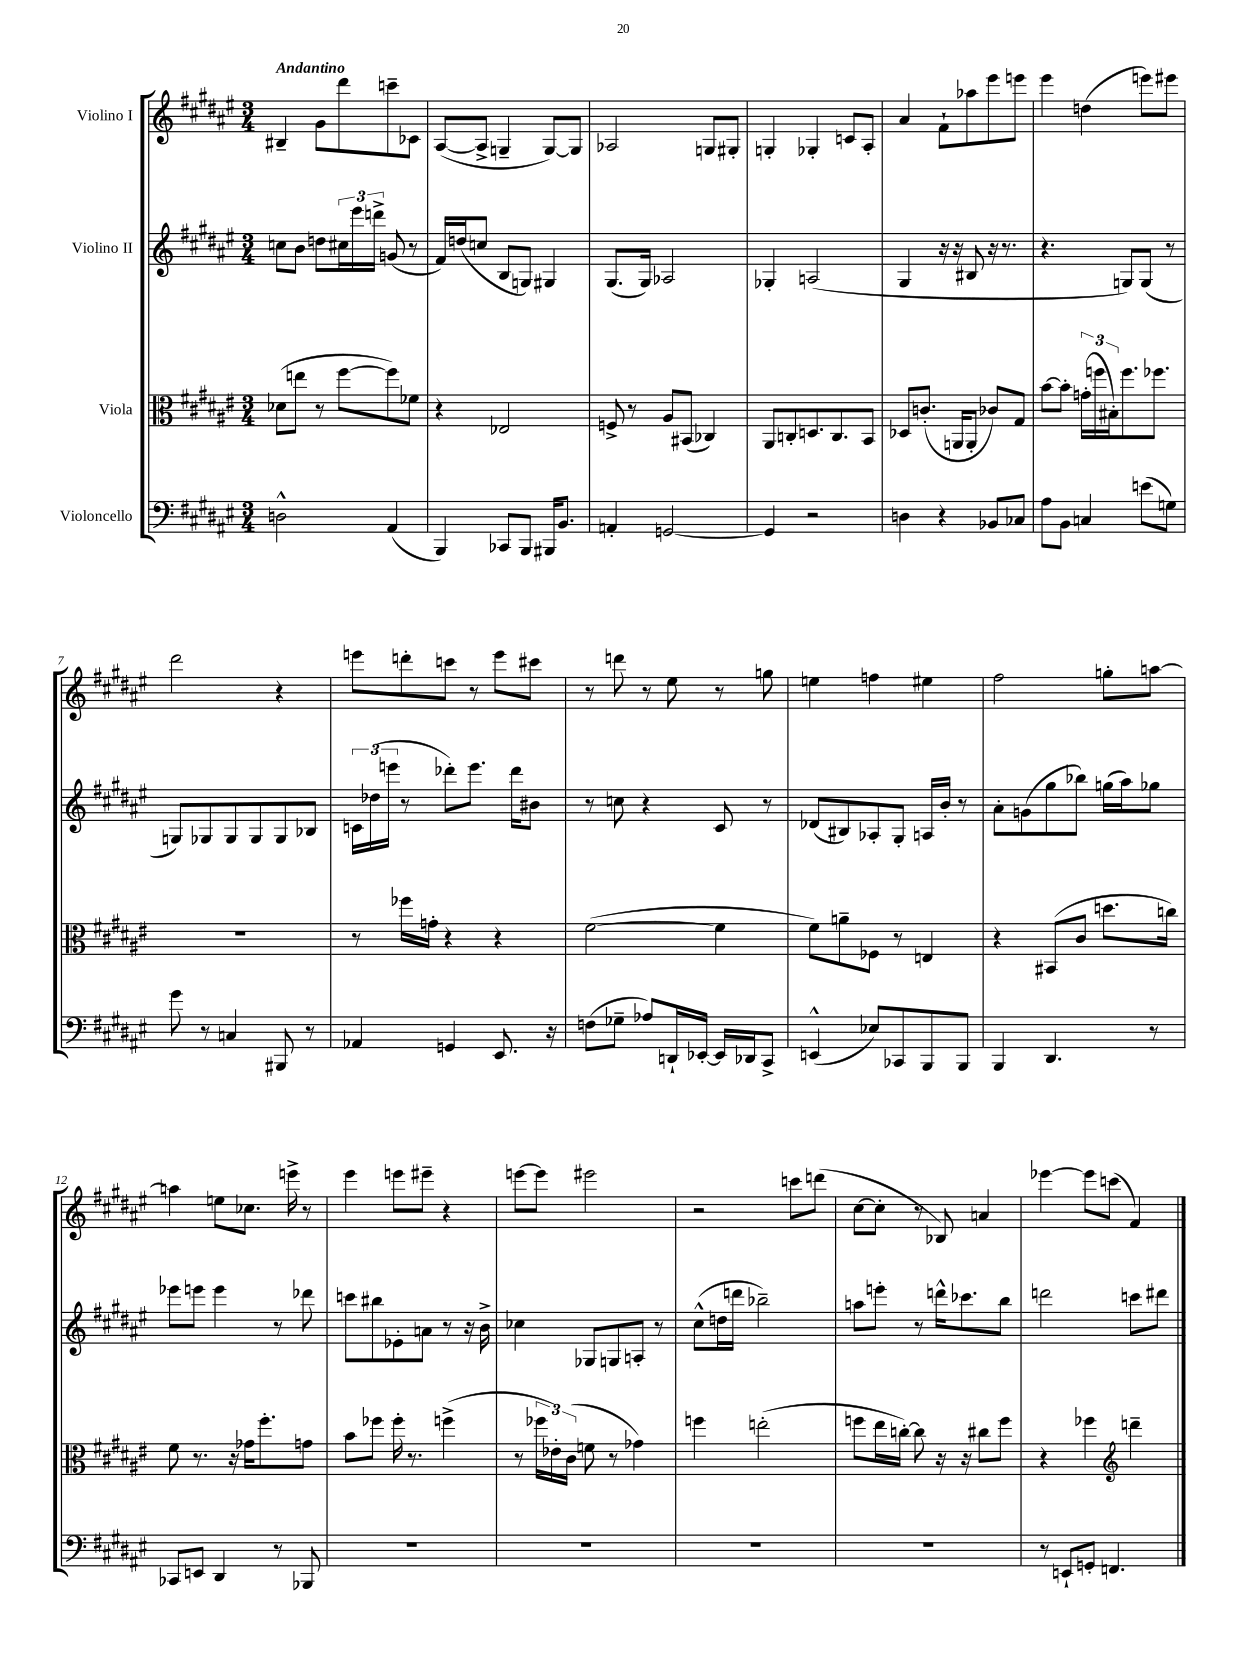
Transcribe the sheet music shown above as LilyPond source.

<<
\new StaffGroup <<
\new Staff = "s0" \with { instrumentName = "Violino I" } {
    \clef treble \key fis \major \numericTimeSignature \time 3/4 \tempo "Andantino"
    bis4-- gis'8 dis'''8 c'''8-- ces'8 |
    ais8~( ais8-> g4-- g8~) g8 |
    aes2 g8 gis8-. |
    g4-. ges4-. c'8 ais8-. |
    ais'4 fis'8-! aes''8 eis'''8 e'''8 |
    eis'''4 d''4( e'''8) eis'''8 |
    dis'''2 r4 |
    e'''8 d'''8-. c'''8 r8 e'''8 cis'''8 |
    r8 d'''8 r8 eis''8 r8 g''8 |
    e''4 f''4 eis''4 |
    fis''2 g''8-. a''8~ |
    a''4 e''8 ces''8. e'''16-> r8 |
    eis'''4 e'''8 eis'''8-- r4 |
    e'''8~ e'''8 eis'''2 |
    r2 c'''8 d'''8( |
    cis''8~ cis''8-. r8 bes8) a'4 |
    ees'''4~ ees'''8 c'''8( fis'4) \bar "|." |
}
\new Staff = "s1" \with { instrumentName = "Violino II" } {
    \clef treble \key fis \major \numericTimeSignature \time 3/4
    c''8 b'8 d''8 \tuplet 3/2 { cis''16 eis'''16 d'''16-> } g'8( r8 |
    fis'16) d''16( c''8 b8 g8) gis4 |
    gis8.( gis16) aes2 |
    ges4-. a2( |
    gis4 r16 r16 bis8 r16 r8. |
    r4. g8) g8( r8 |
    g8) ges8 ges8 ges8 ges8 bes8 |
    \tuplet 3/2 { c'16 des''16( e'''16 } r8 des'''8-.) e'''8. des'''16 bis'8 |
    r8 c''8 r4 cis'8 r8 |
    des'8( bis8) aes8-. gis8-. a16 b'16-. r8 |
    ais'8-. g'8( gis''8 bes''8) g''16( ais''16) ges''8 |
    ees'''8 e'''8 e'''4 r8 des'''8 |
    c'''8 bis''8 ees'8-. a'8 r8 r16 b'16-> |
    ces''4 ges8 g8 a8-. r8 |
    cis''8-^( d''16 d'''16 bes''2--) |
    a''8 e'''8-. r8 d'''16-^ ces'''8. b''8 |
    d'''2 c'''8 dis'''8 \bar "|." |
}
\new Staff = "s2" \with { instrumentName = "Viola" } {
    \clef alto \key fis \major \numericTimeSignature \time 3/4
    des'8( e''8 r8 fis''8~ fis''8) fes'8 |
    r4 ees2 |
    f8-> r8 ais8 bis,8( ces4) |
    ais,8 c8-. d8. c8. b,8 |
    des8 c'8.-.( a,16 a,8-. ces'8) gis8 |
    b'8~ b'8-. \tuplet 3/2 { g'16-.( f''16 bis16-.) } f''8. fes''8. |
    R2. |
    r8 fes''16 g'16-. r4 r4 |
    fis'2~( fis'4 |
    fis'8) a'8-- fes8 r8 e4 |
    r4 bis,8( cis'8 d''8. c''16) |
    fis'8 r8. r16 ges'16 fis''8.-. g'8 |
    b'8 fes''8 fes''16-. r8. f''4->( |
    r8 \tuplet 3/2 { fes''16 ees'16-.) cis'16( } f'8 r8 ges'4) |
    f''4 e''2-.( |
    f''8 eis''16 c''16~-.) c''8 r16 r16 cis''8 f''8 |
    r4 fes''4 \clef treble d'''4-- \bar "|." |
}
\new Staff = "s3" \with { instrumentName = "Violoncello" } {
    \clef bass \key fis \major \numericTimeSignature \time 3/4
    d2-^ ais,4( |
    b,,4) ces,8 b,,8 bis,,16 b,8. |
    a,4-. g,2~ |
    g,4 r2 |
    d4 r4 bes,8 ces8 |
    ais8 b,8 c4 e'8( g8) |
    gis'8 r8 c4 bis,,8 r8 |
    aes,4 g,4 eis,8. r16 |
    f8( ges8-- aes8) d,16-! ees,16~-. ees,16 des,16 cis,8-> |
    e,4-^( ees8) ces,8 b,,8 b,,8 |
    b,,4 dis,4. r8 |
    ces,8 e,8 dis,4 r8 bes,,8 |
    R2. |
    R2. |
    R2. |
    R2. |
    r8 e,8-! g,8-. f,4. \bar "|." |
}
>>
>>
